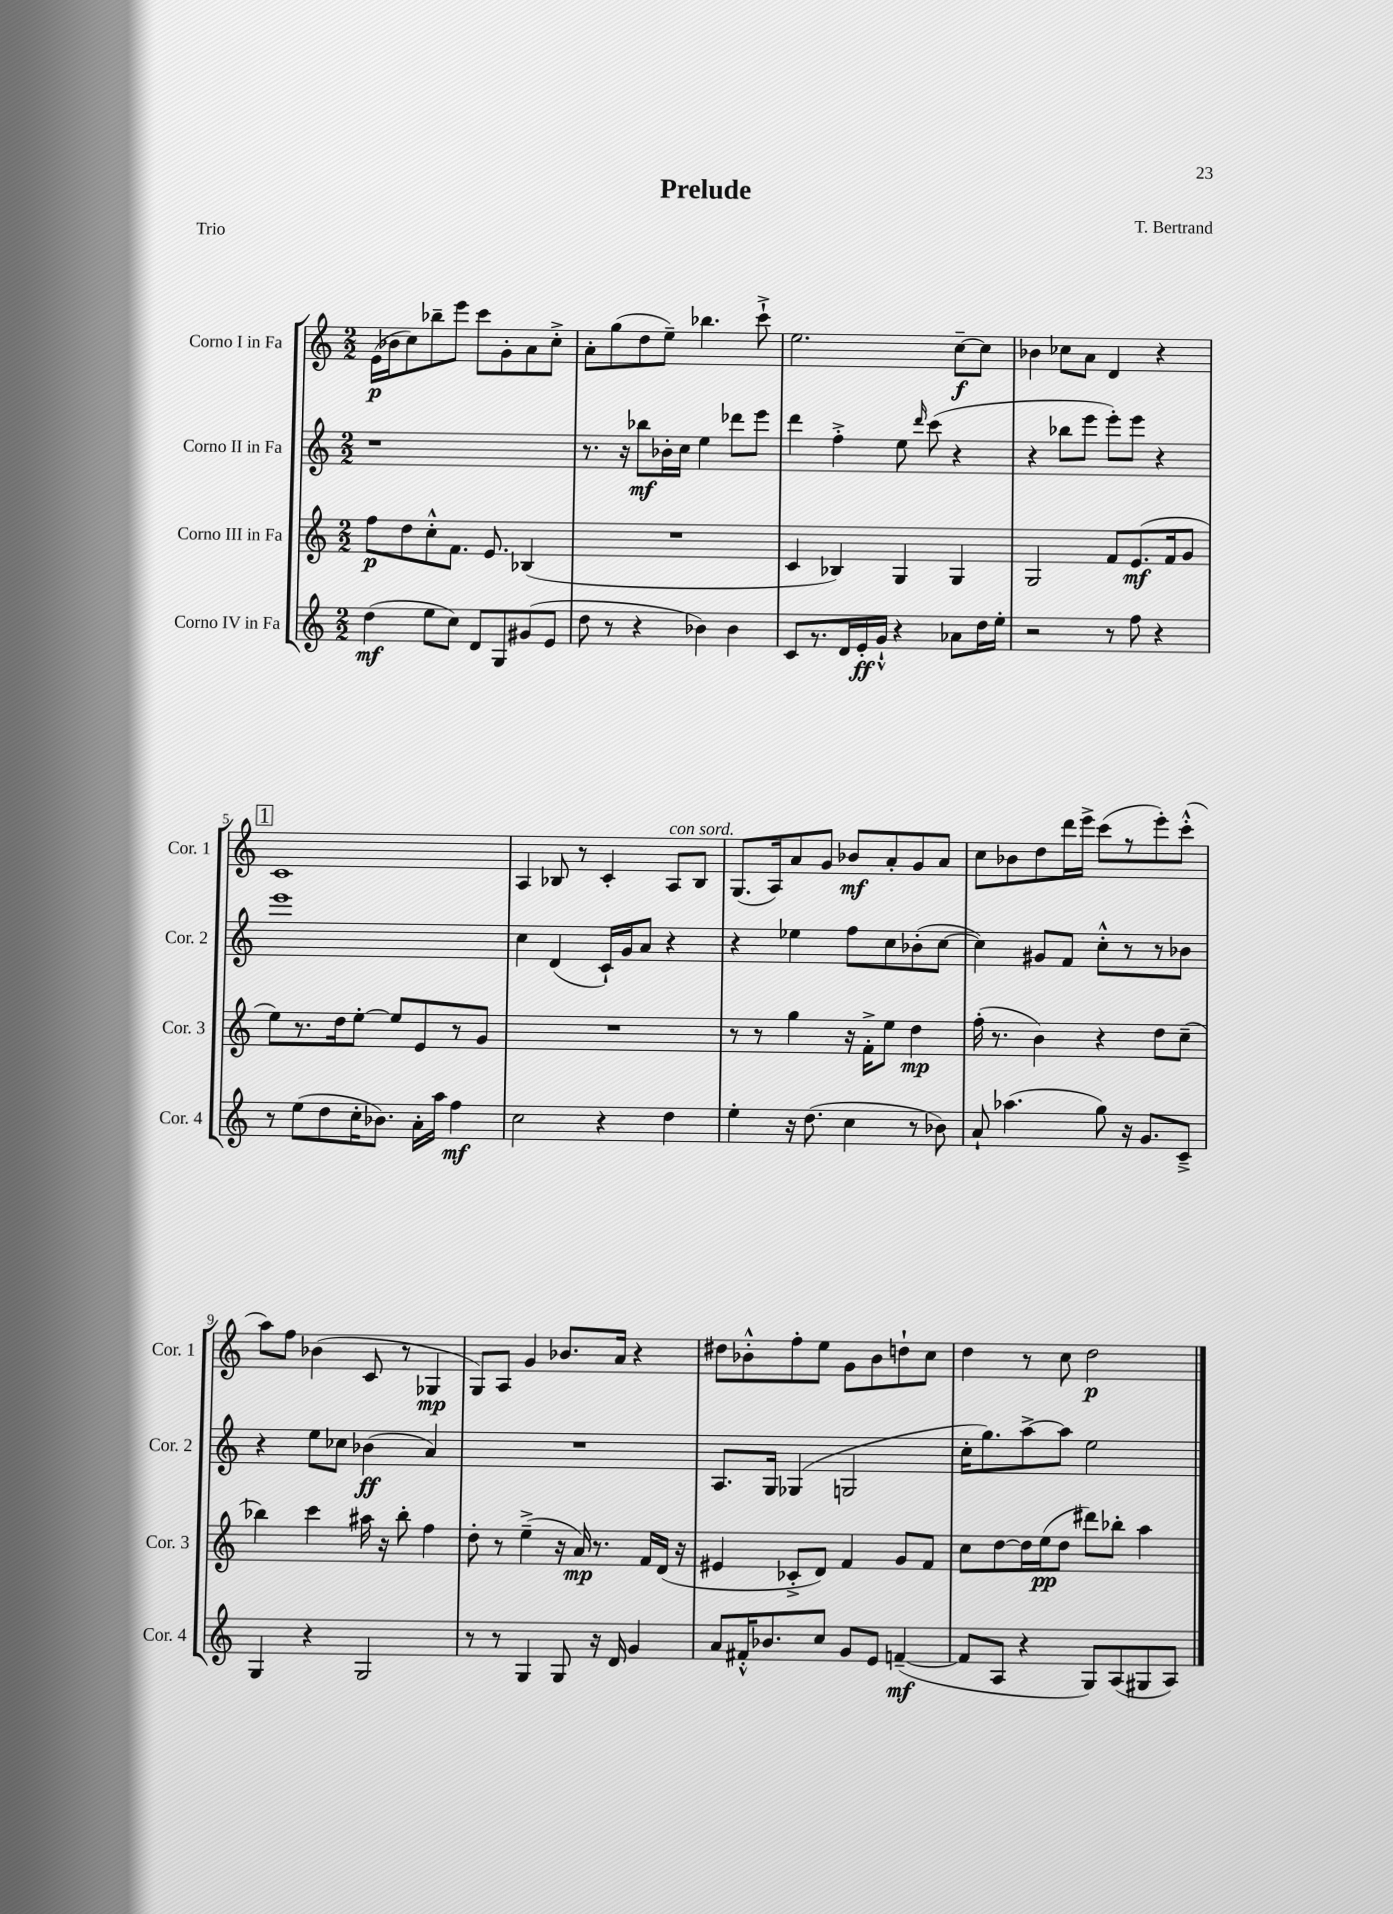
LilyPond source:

\header { title = "Prelude" composer = "T. Bertrand" piece = "Trio" }
<<
\new StaffGroup <<
\new Staff = "s0" \with { instrumentName = "Corno I in Fa" shortInstrumentName = "Cor. 1" } {
    \clef treble \key c \major \numericTimeSignature \time 2/2
    \autoBeamOff e'16[\p( bes'16 c''8) bes''8-- e'''8] c'''8[ g'8-. a'8 c''8]-.-> |
    a'8[-. g''8( d''8 e''8]--) bes''4. c'''8-!-> |
    e''2. c''8[~--\f c''8] |
    bes'4 ces''8[ a'8] d'4 r4 |
    \mark \markup { \box "1" } c'1 |
    a4 bes8 r8 c'4-. a8[^\markup { \italic "con sord." } bes8] |
    g8.[( a16) a'8 g'8] bes'8[\mf a'8-. g'8 a'8] |
    c''8[ bes'8 d''8 d'''16 e'''16]-> c'''8[( r8 e'''8-.) c'''8]-.-^( |
    a''8[) f''8] bes'4( c'8 r8 ges4\mp |
    g8[) a8] g'4 bes'8.[ a'16] r4 |
    dis''8[ bes'8-.-^ f''8-. e''8] g'8[ bes'8 d''8-! c''8] |
    d''4 r8 c''8 d''2\p \bar "|." |
}
\new Staff = "s1" \with { instrumentName = "Corno II in Fa" shortInstrumentName = "Cor. 2" } {
    \clef treble \key c \major \numericTimeSignature \time 2/2
    \autoBeamOff r1 |
    r8. r16 bes''8[\mf bes'16-. c''16] e''4 des'''8[ e'''8] |
    d'''4 f''4-.-> e''8 \grace { d'''16 } c'''8( r4 |
    r4 bes''8[ e'''8] e'''8[-.) e'''8] r4 |
    \mark \markup { \box "1" } e'''1 |
    c''4 d'4( c'16[-!) g'16 a'8] r4 |
    r4 ees''4 f''8[ c''8 bes'8-.( c''8]~ |
    c''4) gis'8[ f'8] c''8[-.-^ r8 r8 bes'8] |
    r4 e''8[ ces''8] bes'4\ff( a'4) |
    R1 |
    a8.[ g16] ges4( g2 |
    c''16[-. g''8.) a''8~-> a''8] e''2 \bar "|." |
}
\new Staff = "s2" \with { instrumentName = "Corno III in Fa" shortInstrumentName = "Cor. 3" } {
    \clef treble \key c \major \numericTimeSignature \time 2/2
    \autoBeamOff f''8[\p d''8 c''8-.-^ f'8.] e'8. bes4( |
    R1 |
    c'4 bes4) g4 g4 |
    g2 f'8[ e'8.\mf( f'16 g'8] |
    \mark \markup { \box "1" } e''8[) r8. d''16 e''8]~-. e''8[ e'8 r8 g'8] |
    R1 |
    r8 r8 g''4 r16 f'16[-.-> e''8] d''4\mp |
    f''16-.( r8. b'4) r4 d''8[ c''8]--( |
    bes''4) c'''4 ais''16 r16 bes''8-. f''4 |
    d''8-. r8 e''4--->( r16 a'16\mp) r8. f'16[ d'16]( r16 |
    eis'4 ces'8[-.-> d'8]) f'4 g'8[ f'8] |
    c''8[ d''8~ d''16 e''16\pp( d''8] dis'''8[) bes''8]-. a''4 \bar "|." |
}
\new Staff = "s3" \with { instrumentName = "Corno IV in Fa" shortInstrumentName = "Cor. 4" } {
    \clef treble \key c \major \numericTimeSignature \time 2/2
    \autoBeamOff d''4\mf( e''8[ c''8]) d'8[ g8 gis'8( e'8] |
    d''8 r8 r4 bes'4) bes'4 |
    c'8[ r8. d'16 e'16-.\ff g'16]-!-^ r4 aes'8[ d''16 e''16]-. |
    r2 r8 f''8 r4 |
    \mark \markup { \box "1" } r8 e''8[( d''8 c''16-. bes'8.]) a'16[-. a''16] f''4\mf |
    c''2 r4 d''4 |
    e''4-. r16 d''8.( c''4 r8 bes'8) |
    a'8-! aes''4.( g''8) r16 g'8.[ c'8]---> |
    g4 r4 g2 |
    r8 r8 g4 g8 r16 d'16 g'4 |
    a'8[ fis'16-.-^ bes'8. c''8] g'8[ e'8] f'4~--\mf( |
    f'8[ a8] r4 g8[) a8( gis8 a8]) \bar "|." |
}
>>
>>
